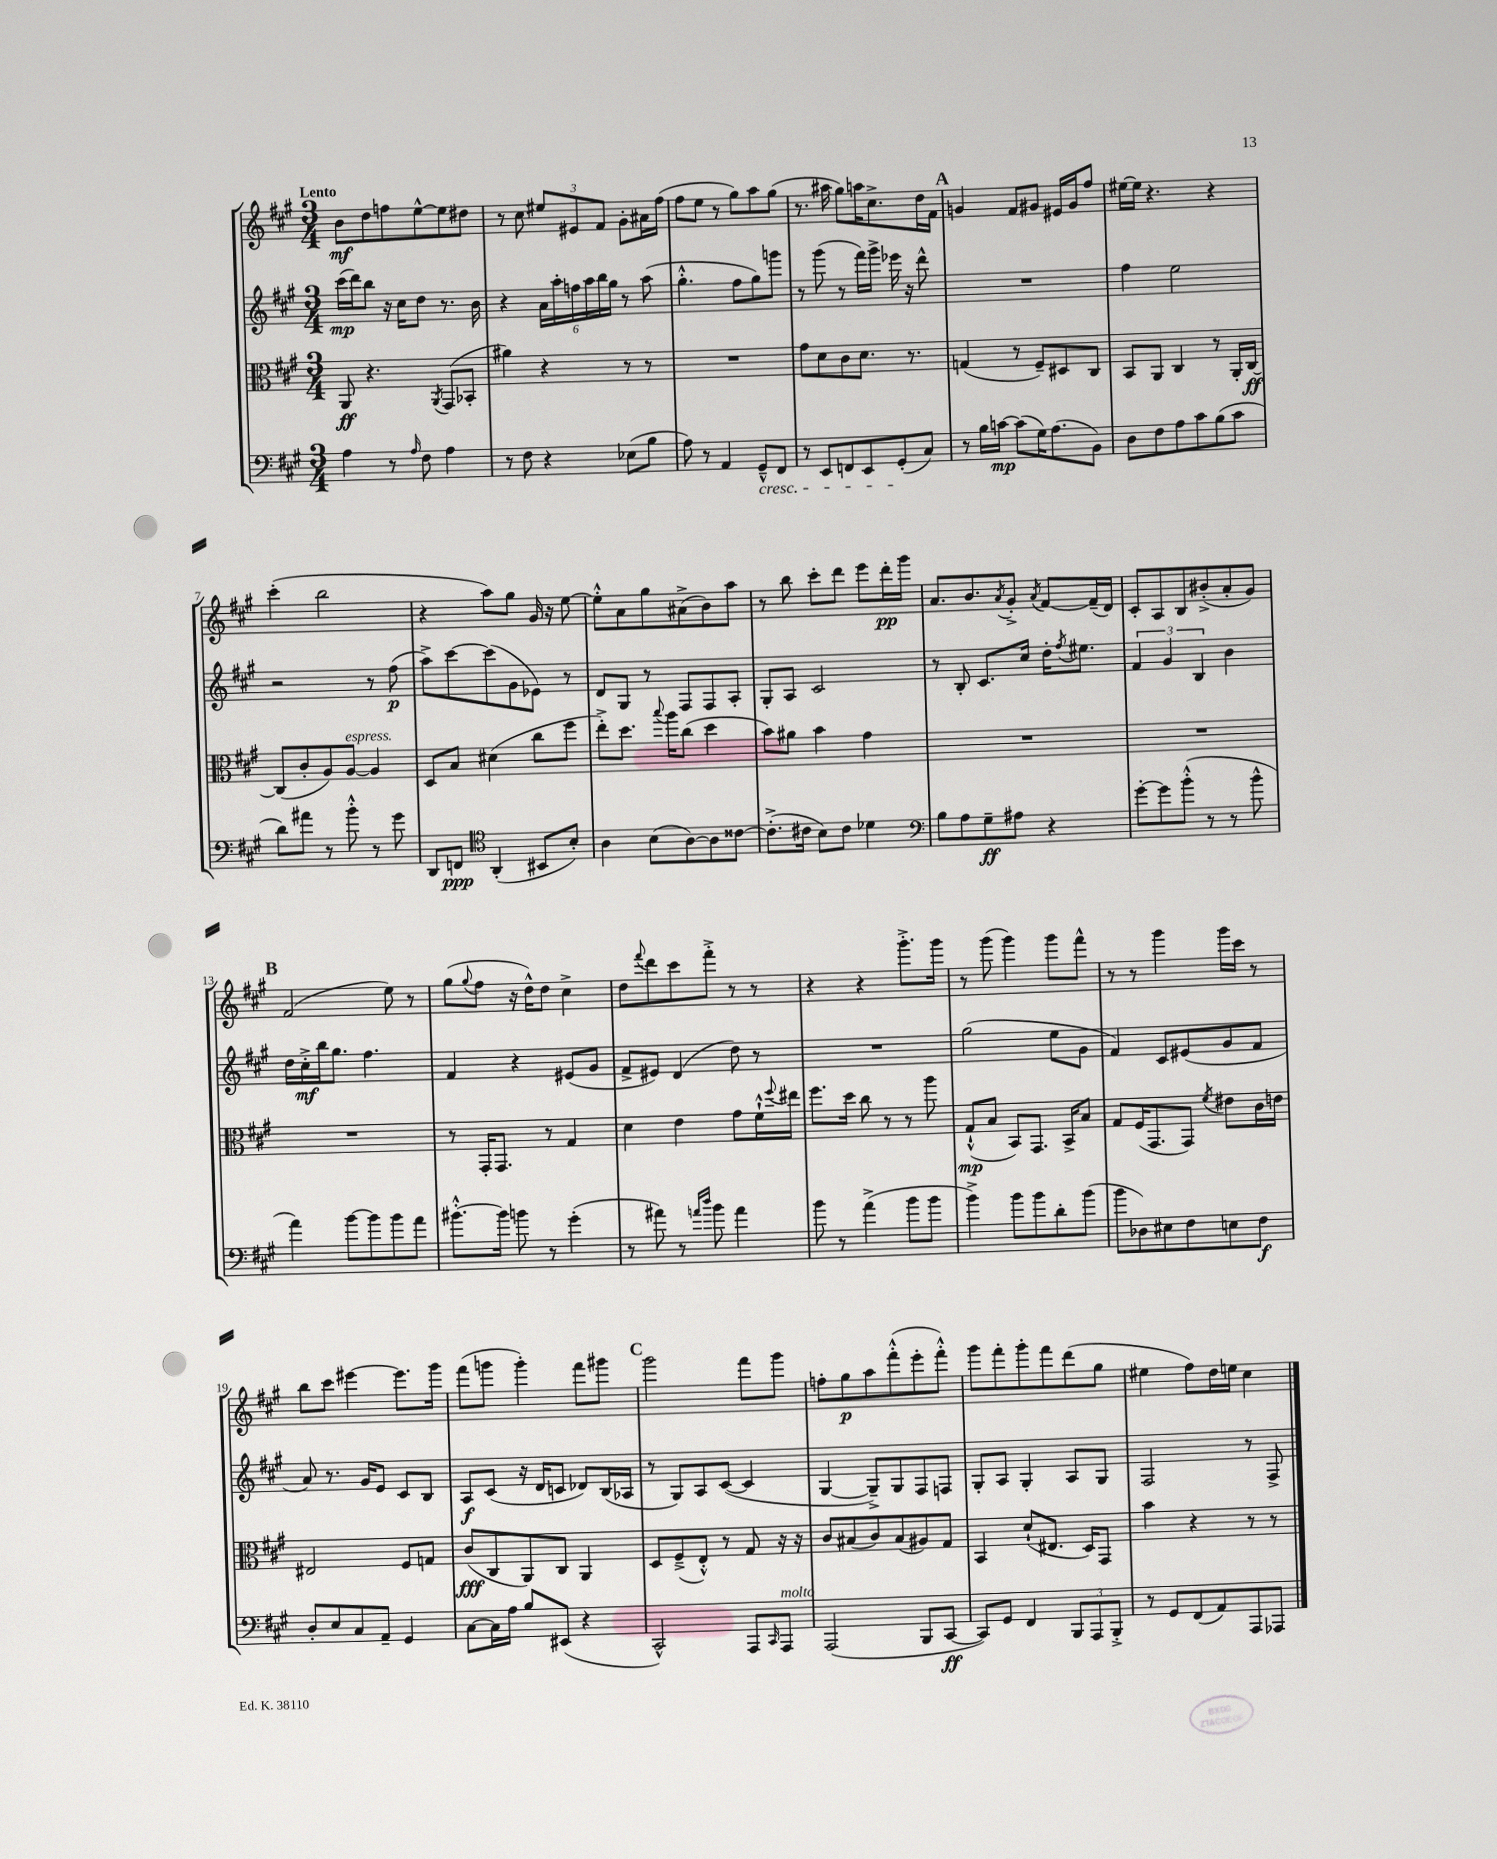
<<
\new StaffGroup <<
\new Staff = "s0" {
    \clef treble \key a \major \numericTimeSignature \time 3/4 \tempo "Lento"
    b'8\mf d''8 f''8 e''8~-^ e''8 dis''8 |
    r8 cis''8 \tuplet 3/2 { eis''8 eis'8 fis'8 } gis'8-. ais'16 fis''16( |
    fis''8 e''8 r8 gis''8) a''8 gis''8( |
    r8. ais''16 gis''8) a''16 cis''8.-> d''16 fis'16 |
    \mark \markup { \bold "A" } g'4 fis'8 gis'8 eis'16 gis'16 fis''8 |
    eis''16~ eis''16 r4. r4 |
    cis'''4-.( b''2 |
    r4 a''8) gis''8 gis'16 r16 e''8~ |
    e''8-.-^ a'8 gis''8 ais'8->( b'8) a''8 |
    r8 b''8 cis'''8-. d'''8 e'''8 d'''16-.\pp gis'''16 |
    a'8. b'8. \acciaccatura { a'8 } gis'8-.-> \acciaccatura { a'8 } fis'8~ fis'16--( d'16) |
    cis'8-. a8 b8 bis'8-.->( a'8-. gis'8) |
    \mark \markup { \bold "B" } fis'2( e''8) r8 |
    gis''8( \appoggiatura { gis''8 } fis''8 r16 d''16-^) d''8 cis''4-> |
    d''8 \appoggiatura { fis'''8 } d'''8 cis'''8 fis'''8-.-> r8 r8 |
    r4 r4 gis'''8.-.-> gis'''16 |
    r8 gis'''8( gis'''4) gis'''8 fis'''8-^ |
    r8 r8 gis'''4 gis'''16 cis'''16 r8 |
    b''8 cis'''8 eis'''4~ eis'''8. gis'''16 |
    fis'''8( g'''8 g'''4-.) fis'''8 gis'''8 |
    \mark \markup { \bold "C" } gis'''2 fis'''8 gis'''8 |
    f''8-. gis''8\p a''8 fis'''8-.-^( e'''8-. fis'''8-.-^) |
    gis'''8 fis'''8-. gis'''8-. fis'''8 d'''8( gis''8 |
    eis''4 fis''8) d''16 e''16 cis''4 \bar "|." |
}
\new Staff = "s1" {
    \clef treble \key a \major \numericTimeSignature \time 3/4
    cis'''16\mp( d'''16) b''8 r16 cis''16 d''8 r8. b'16 |
    r4 \tuplet 6/4 { a'16 a''16-. f''16 a''16 b''16 gis''16 } r8 a''8( |
    gis''4.-.-^ fis''8 gis''8) g'''8 |
    r8 gis'''8( r8 fis'''16) gis'''16-> ees'''16 r16 d'''8-^ |
    \mark \markup { \bold "A" } R2. |
    fis''4 e''2 |
    r2 r8 fis''8\p( |
    a''8->) cis'''8~ cis'''8( gis'8 ees'8) r8 |
    d'8 gis8 r8 fis8 fis8 a8-. |
    gis8-. a8 cis'2 |
    r8 b8-. cis'8. cis''16 d''16-. \acciaccatura { fis''8 } eis''8. |
    \tuplet 3/2 { fis'4 gis'4 b4 } b'4 |
    \mark \markup { \bold "B" } d''16 cis''16-.->\mf b''16 gis''8. fis''4. |
    fis'4 r4 eis'8( gis'8 |
    fis'8-> eis'8) d'4( d''8) r8 |
    R2. |
    gis''2( e''8 gis'8 |
    fis'4) cis'8 eis'8( gis'8 fis'8 |
    a'8) r8. gis'16 e'8 cis'8 b8 |
    a8\f cis'8( r16 d'16 c'8 des'8) b16( aes16 |
    \mark \markup { \bold "C" } r8 gis8) a8 cis'8~( cis'4 |
    gis4~ gis8--->) gis8 fis8 f8 |
    gis8-. a8 gis4-. a8 gis8 |
    fis2 r8 fis8-> \bar "|." |
}
\new Staff = "s2" {
    \clef alto \key a \major \numericTimeSignature \time 3/4
    a,8\ff r4. \acciaccatura { a,8 } gis,8( bes,8-. |
    ais'4) r4 r8 r8 |
    R2. |
    gis'8 d'8 cis'8 d'8. r8. |
    \mark \markup { \bold "A" } g4( r8 fis8--) dis8 cis8 |
    b,8 a,8 cis4 r8 a,16-. cis16~\ff |
    cis8( cis'8-. a8) a8~^\markup { \italic "espress." } a4 |
    d8 b8 dis'4( cis''8 fis''8 |
    e''8-.->) d''8. \appoggiatura { b''8 } a''16 cis''8( d''4 |
    b'8) ais'8 b'4 gis'4 |
    R2. |
    R2. |
    \mark \markup { \bold "B" } R2. |
    r8 gis,16-. gis,8. r8 gis4 |
    d'4 e'4 gis'8 fis'16-!-^ \appoggiatura { fis''8 } eis''16 |
    fis''8. d''16 cis''8 r8 r8 a''8 |
    gis8-!-^\mp( b8 b,8) gis,8. b,16-> b8 |
    gis8 fis16( gis,8. gis,8) \acciaccatura { fis'8 } eis'8 cis'16 e'16 |
    eis2 fis8 g8 |
    cis'8\fff( cis8 a,8) cis8 a,4 |
    \mark \markup { \bold "C" } d8 fis8--->( e8-.-^) r8 gis8 r16 r16 |
    cis'8 bis8( cis'8) bis8( ais8) gis8 |
    b,4 d'8-!( eis8. d16) gis,8 |
    b'4 r4 r8 r8 \bar "|." |
}
\new Staff = "s3" {
    \clef bass \key a \major \numericTimeSignature \time 3/4
    a4 r8 \grace { a16 } fis8 a4 |
    r8 fis8 r4 ees8( b8 |
    a8) r8 a,4 gis,8---^\cresc fis,8 |
    r8 e,8 f,8 e,8 gis,8-.\!( cis8) |
    \mark \markup { \bold "A" } r8 b16 c'16~\mp c'8( gis16) a8.( b,8) |
    d8 fis8 a8 cis'8 b8( cis'8 |
    d'8) ais'8 r8 b'8-.-^ r8 gis'8 |
    d,8 f,8\ppp \clef tenor a,4-.( bis,8 b8-.) |
    a4 b8( a8~) a8 cisis'8~ |
    cisis'8.-.->( cis'16 b8) cis'8 des'4 |
    \clef bass b8 a8 gis8--\ff ais8 r4 |
    gis'8~-. gis'8 b'8-.-^( r8 r8 b'8-^ |
    \mark \markup { \bold "B" } a'4) b'8~ b'8 b'8 a'8 |
    bis'8.~-.-^ bis'16 b'8 r8 gis'4-.( |
    r8 ais'8) r8 \grace { a'16 d''16 } b'8 a'4 |
    b'8 r8 a'4->( b'8 b'8 |
    b'4->) b'8 b'8 d'8-. b'8( |
    b'8 des8) eis8 fis8 e8 fis8\f |
    d8-. e8 cis8 a,8-- gis,4 |
    cis8~ cis16 a16 b8 eis,8( r4 |
    \mark \markup { \bold "C" } cis,2-^) a,,8 \grace { cis,16 } a,,8^\markup { \italic "molto" } |
    a,,2( b,,8 cis,8~\ff |
    cis,8) gis,8 fis,4 \tuplet 3/2 { b,,8 a,,8 b,,8-.-> } |
    r8 gis,8 fis,8( a,8) a,,8 aes,,8 \bar "|." |
}
>>
>>
